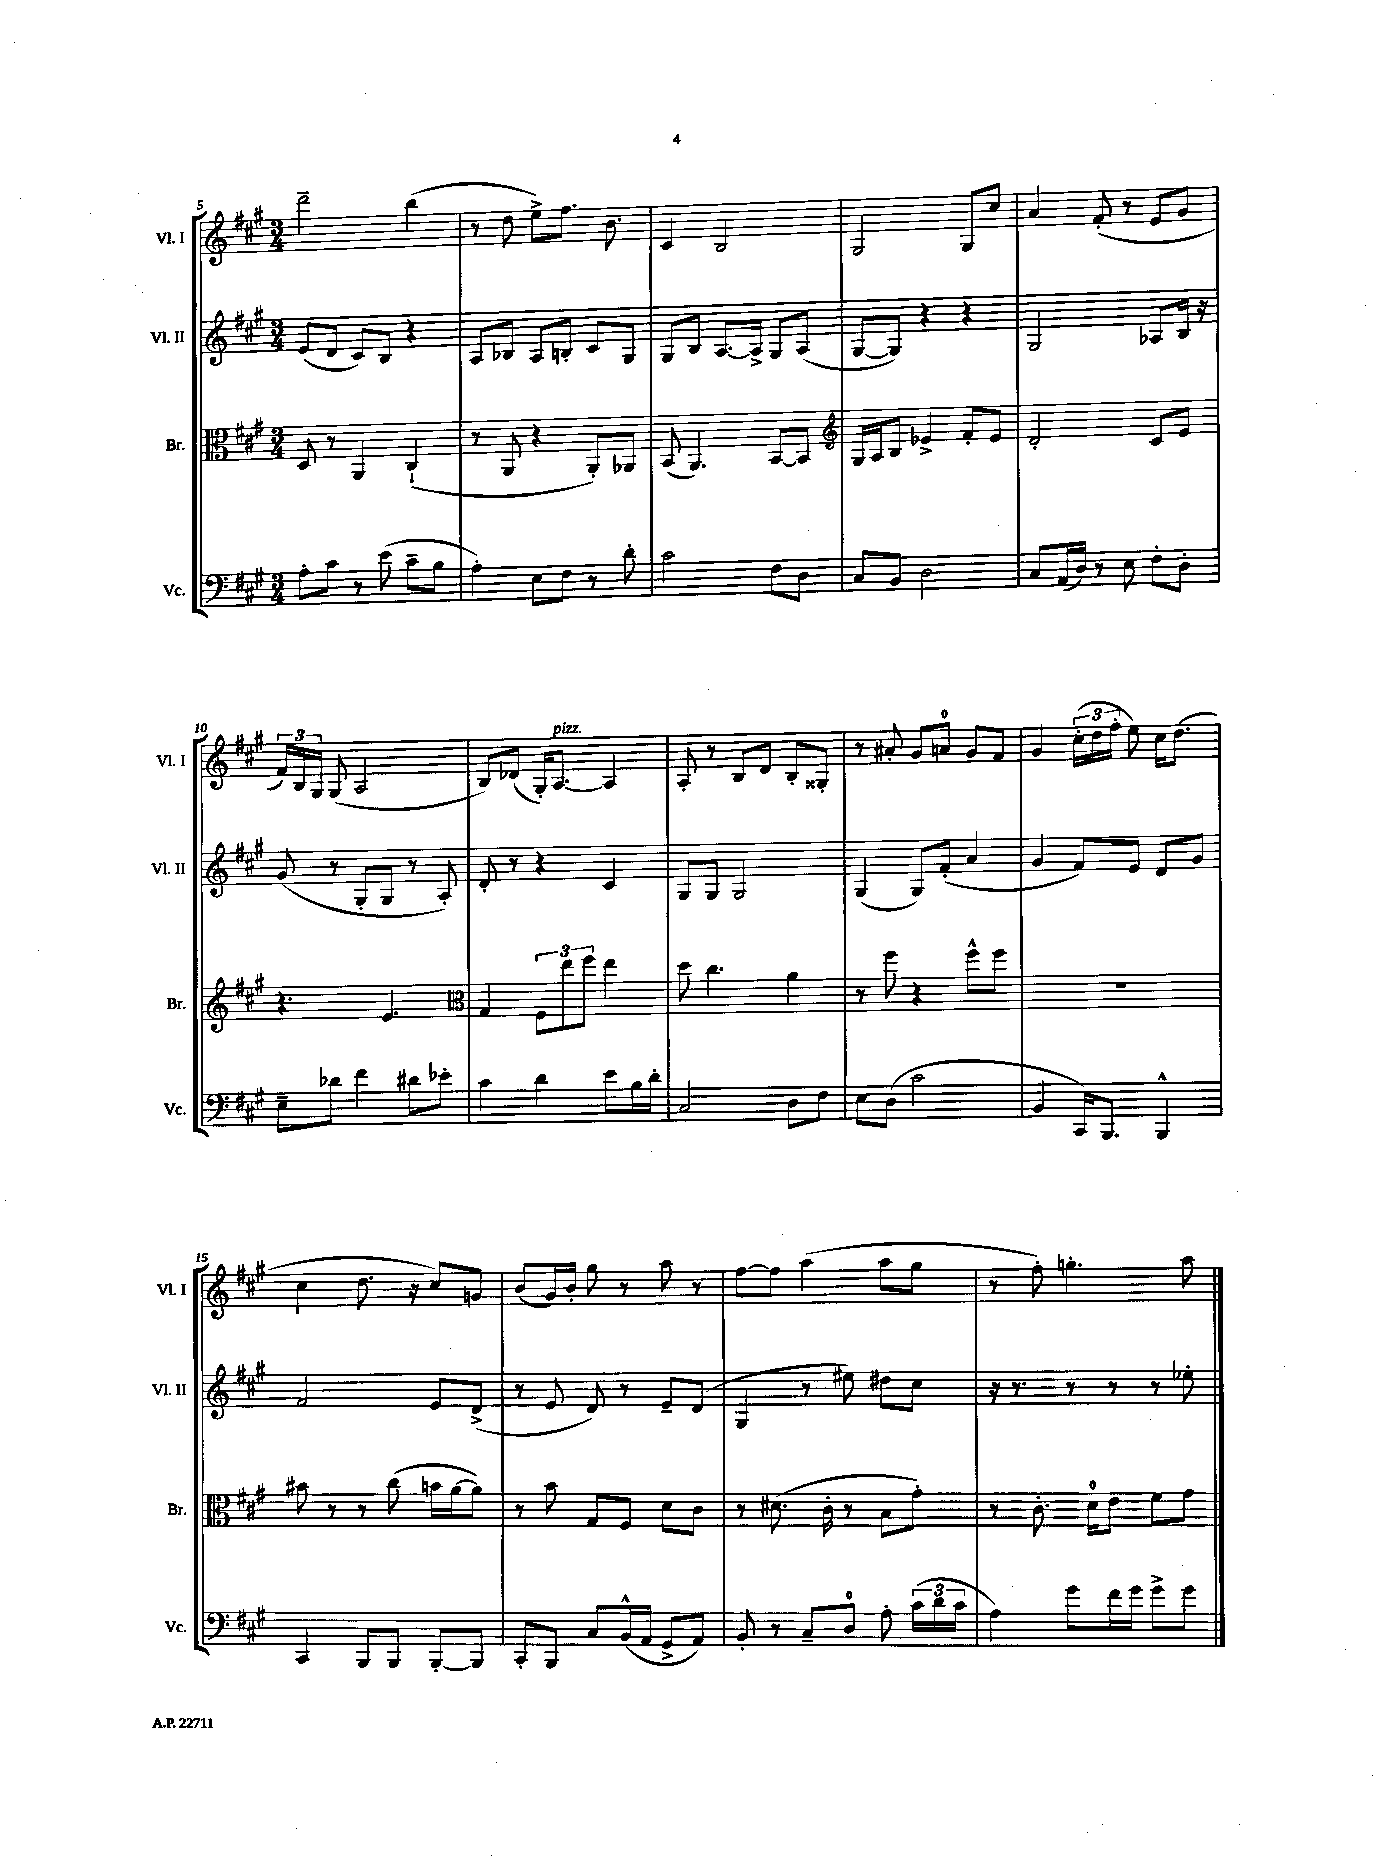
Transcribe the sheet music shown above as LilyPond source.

<<
\new StaffGroup <<
\new Staff = "s0" \with { instrumentName = "Vl. I" shortInstrumentName = "Vl. I" } {
    \clef treble \key a \major \numericTimeSignature \time 3/4
    \autoBeamOff d'''2-- b''4( |
    r8 d''8 e''8[->) fis''8.] b'8. |
    cis'4 b2 |
    gis2 gis8[ cis''8] |
    a'4 fis'8-.( r8 e'8[ gis'8] |
    \tuplet 3/2 { fis'16[) b16 gis16] } gis8( a2 |
    b8[) des'8]( gis16[-.) a8.]~^\markup { \italic "pizz." } a4 |
    a8-. r8 b8[ d'8] b8[-. gisis8]-. |
    r8 ais'8-. gis'8[ a'8]-0 gis'8[ fis'8] |
    gis'4 \tuplet 3/2 { cis''16[-.( d''16 fis''16]-. } e''8) cis''16[ d''8.]( |
    cis''4 d''8. r16 cis''8[) g'8] |
    b'8[( gis'16) b'16]-. gis''8 r8 a''8 r8 |
    fis''8[~ fis''8] a''4( a''8[ gis''8] |
    r8 fis''8-.) g''4.-. a''8 \bar "|." |
}
\new Staff = "s1" \with { instrumentName = "Vl. II" shortInstrumentName = "Vl. II" } {
    \clef treble \key a \major \numericTimeSignature \time 3/4
    \autoBeamOff e'8[( d'8] cis'8[) b8] r4 |
    a8[ bes8] a8[ b8]-. cis'8[ gis8] |
    gis8[ b8] a8.[~ a16]-> gis8[ a8]( |
    gis8[~ gis8]) r4 r4 |
    gis2 aes8[ b16] r16 |
    gis'8( r8 gis8[-. gis8] r8 a8-.) |
    d'8-. r8 r4 cis'4 |
    gis8[ gis8] gis2 |
    gis4( gis8[) fis'8]-.( a'4 |
    gis'4 fis'8[) e'8] d'8[ gis'8] |
    fis'2 e'8[ d'8]->( |
    r8 e'8 d'8) r8 e'8[-- d'8]( |
    gis4 r8 eis''8) dis''8[ cis''8] |
    r16 r8. r8 r8 r8 ees''8-. \bar "|." |
}
\new Staff = "s2" \with { instrumentName = "Br." shortInstrumentName = "Br." } {
    \clef alto \key a \major \numericTimeSignature \time 3/4
    \autoBeamOff d8 r8 a,4 cis4-!( |
    r8 a,8 r4 a,8[-.) aes,8] |
    b,8( a,4.) b,8[~ b,8] |
    \clef treble gis16[ a16 b8] ees'4-> fis'8[-. ees'8] |
    d'2-. cis'8[ e'8] |
    r4. e'4. |
    \clef alto gis4 \tuplet 3/2 { fis8[ e''8 fis''8] } e''4 |
    d''8 cis''4. a'4 |
    r8 fis''8 r4 fis''8[-^ fis''8] |
    R2. |
    bis'8 r8 r8 cis''8( b'16[ a'16~ a'8]) |
    r8 b'8 gis8[ fis8] d'8[ cis'8] |
    r8 dis'8.( cis'16-. r8 b8[ gis'8]-.) |
    r8 cis'8.-. d'16[-0 e'8] fis'8[ gis'8] \bar "|." |
}
\new Staff = "s3" \with { instrumentName = "Vc." shortInstrumentName = "Vc." } {
    \clef bass \key a \major \numericTimeSignature \time 3/4
    \autoBeamOff a8[-. cis'8] r8 e'8( cis'8[-- b8] |
    a4-.) e8[ fis8] r8 d'8-. |
    cis'2 fis8[ d8] |
    cis8[ b,8] d2 |
    cis8[ a,16( d16]) r8 e8 fis8[-. d8]-. |
    e8[-- des'8] fis'4 dis'8[ ees'8]-. |
    cis'4 d'4 e'8[ b16 d'16]-. |
    cis2 d8[ fis8] |
    e8[ d8]( cis'2 |
    b,4 cis,16[) b,,8.] b,,4-^ |
    cis,4 b,,8[ b,,8] b,,8[~-. b,,8] |
    cis,8[-. b,,8] cis8[ b,16-^( a,16] gis,8[-> a,8]) |
    b,8-. r8 cis8[-- d8]-0 a8-. \tuplet 3/2 { cis'16[( d'16 cis'16] } |
    a4) gis'8[ fis'16 gis'16] gis'8[-> gis'8] \bar "|." |
}
>>
>>
\layout { \context { \Score currentBarNumber = #5 } }
